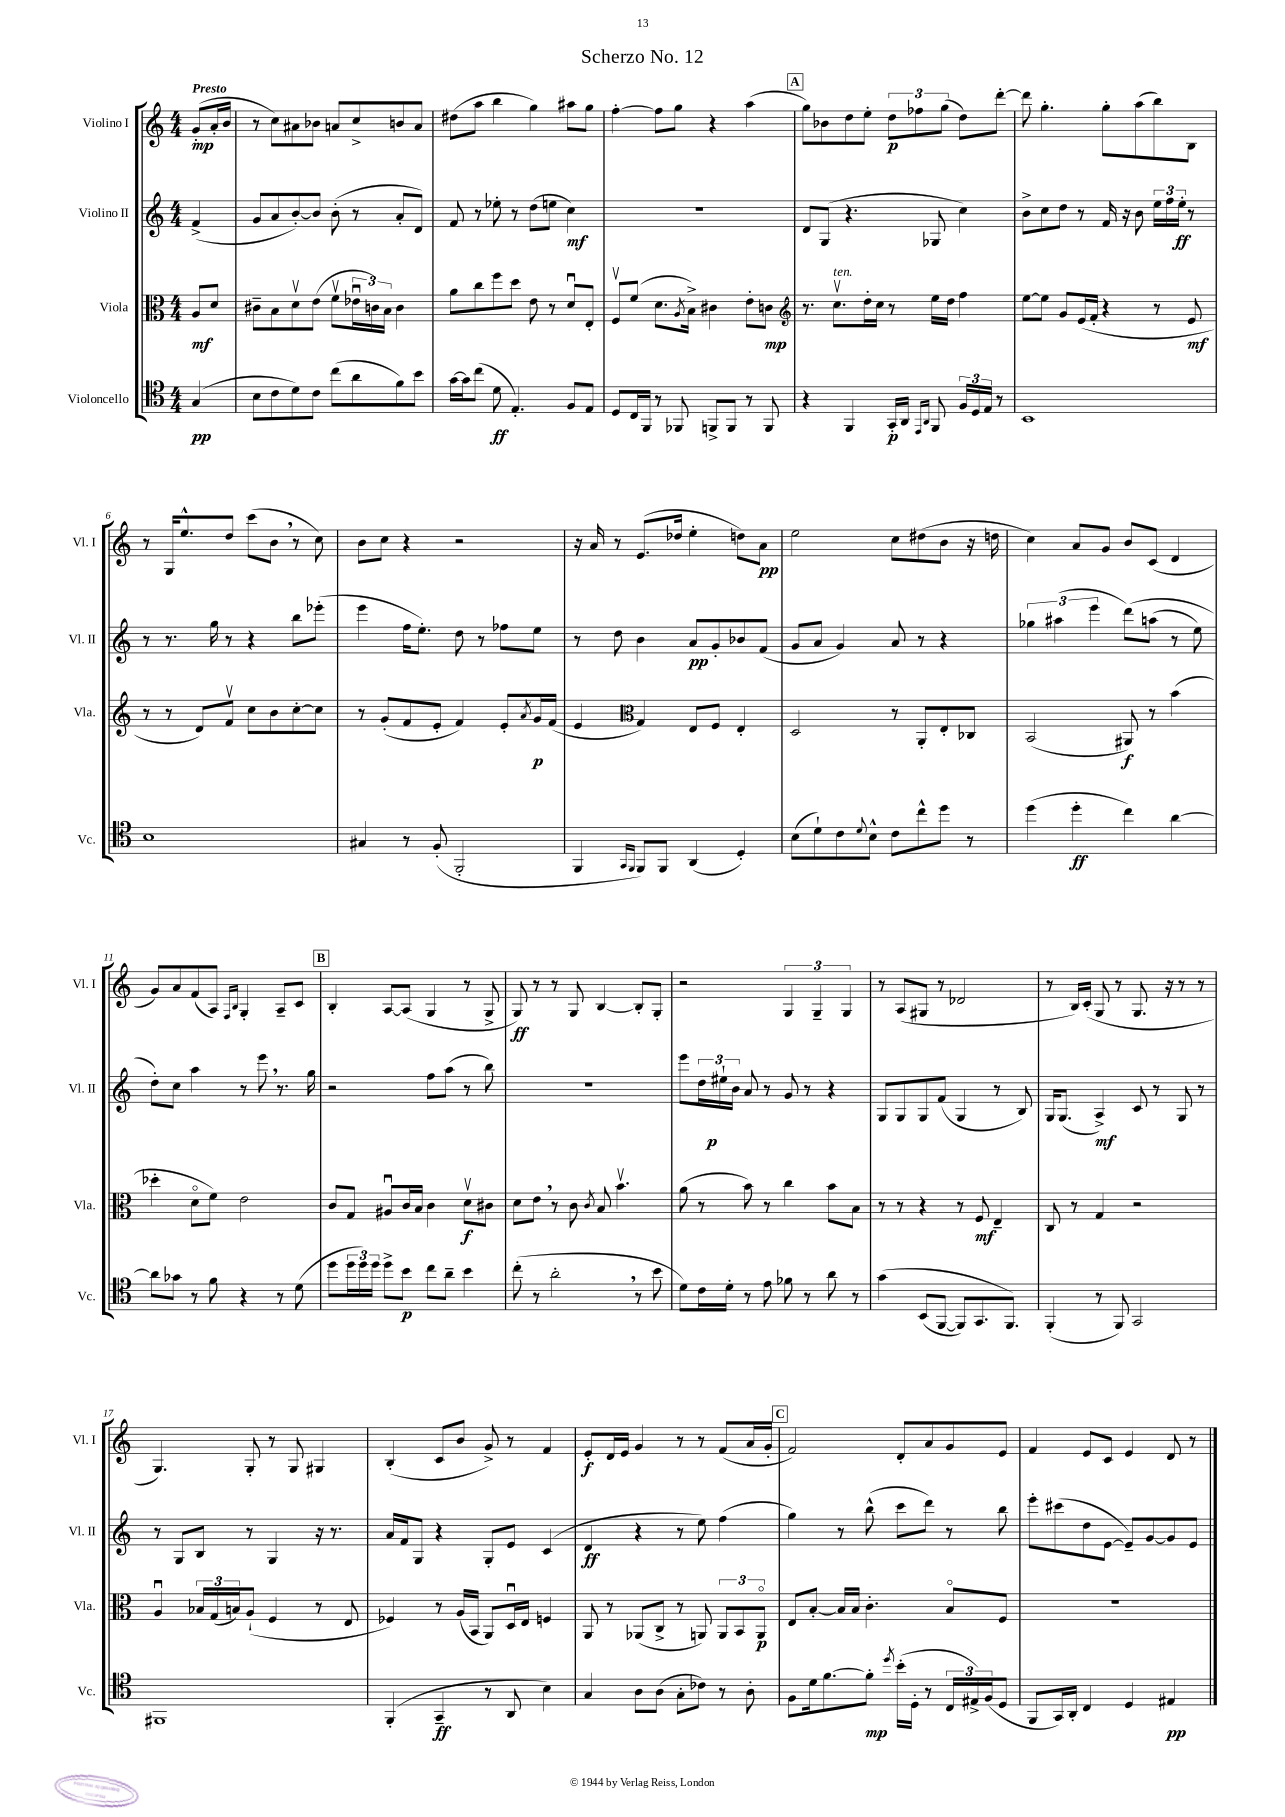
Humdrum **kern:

**kern	**kern	**kern	**kern
*staff4	*staff3	*staff2	*staff1
*clefC4	*clefC3	*clefG2	*clefG2
*k[]	*k[]	*k[]	*k[]
*M4/4	*M4/4	*M4/4	*M4/4
(4G	8A	(4f^	(8g'
.	8d	.	16a'
.	.	.	16b
=	=	=	=
8B	8c#~	8g	8r
8c	8B	8a	8cc)
8d)	8dv	[8b')	8a#
8c	(8e	8b]	8b-
(8cc	8fv	(8b'	8a
8a	24e-u	8r	8cc^
.	24c)	.	.
.	24B	.	.
8f)	4c	8a'	8b
8b	.	8d)	8a
=	=	=	=
[16g	8a	8f	(8dd#
16g]	.	.	.
(8cc	8cc	8r	8aa
8d	8ff	8ee-'	4bb
4.E')	8dd	8r	.
.	8e	(8dd	4gg)
.	8r	8ee	.
8F	8du	4cc)	8aa#
8E	8E'	.	8gg
=	=	=	=
8D	8Fv	1r	[4ff'
16C	(8f	.	.
16FF	.	.	.
8r	8.d	.	8ff]
8FF-	.	.	8gg
.	8qA	.	.
.	16B^)	.	.
8FF^	4c#	.	4r
8FF	.	.	.
8r	8e'	.	(4aa
8FF	8c	.	.
=	=	=	=
*	*clefG2	*	*
4r	8.r	8d	8gg)
.	.	(8G	8b-
.	8.ccv	.	.
4FF	.	4.r	8dd
.	16dd'	.	8ee'
.	16cc	.	.
16GG'	8r	.	12dd
16AA	.	.	.
.	.	.	12ff-
16qqEE	.	.	.
16qqAA	.	.	.
8FF	16ee	8G-	.
.	.	.	(12gg
.	16dd	.	.
24F	4ff	4cc)	8dd)
24D	.	.	.
24E	.	.	.
8r	.	.	[8ddd'
=	=	=	=
1BB	[8ee	8b^	8ddd]
.	8ee]	8cc	4.gg'
.	8g	8dd	.
.	(16e	8r	.
.	16f'	.	.
.	4r	16f	8gg'
.	.	16r	.
.	.	8b	(8aa
.	8r	24ee	8bb)
.	.	24ff	.
.	.	24ee'	.
.	8e	8r	8B
=	=	=	=
1B	8r	8r	8r
.	8r	8.r	16G
.	.	.	8.ee^^
.	8d)	.	.
.	.	16gg	.
.	8fv	8r	8dd
.	8cc	4r	(8ccc
.	8b	.	8b
.	[8cc'	8bb	8r
.	8cc]	(8eee-'	8cc)
=	=	=	=
4G#	8r	4eee	8b
.	(8g'	.	8cc
8r	8f	16ff	4r
.	.	8.ee')	.
(8F'	8e'	.	.
2FF'	4f)	8dd	2r
.	.	8r	.
.	8e'	8ff-	.
.	8qa	.	.
.	16g	8ee	.
.	(16f	.	.
=	=	=	=
4FF	4e	8r	16r
.	.	.	16a
.	.	8dd	8r
*	*clefC3	*	*
16qqGG	.	.	.
16qqFF	.	.	.
8FF)	4G)	4b	(8.e
8FF	.	.	.
.	.	.	16dd-
(4AA	8E	8a	4ee'
.	8F	8g'	.
4D')	4E'	8b-	8dd)
.	.	(8f	8a
=	=	=	=
(8B	2D	8g	2ee
8d`)	.	8a	.
8c	.	4g)	.
8qqd	.	.	.
8B^^	.	.	.
8c	8r	8a	8cc
8cc^^	8AA'	8r	(8dd#
8dd	8E'	4r	8b
8r	8C-	.	16r
.	.	.	16dd
=	=	=	=
(4dd	(2BB	6gg-	4cc)
.	.	(6aa#	.
4dd'	.	.	8a
.	.	6eee	.
.	.	.	8g
4cc)	8AA#)	&(8ddd)	8b
.	8r	(8aa	(8c
[4a	(4b	8r	4d
.	.	8ee)	.
=	=	=	=
8a]	4dd-'	8dd'&)	8g)
8g-	.	8cc	8a
8r	8do	4aa	(8f
8f	8f)	.	8A)
.	.	.	16qqF
.	.	.	16qqB
4r	2e	8r	4G'
.	.	8eee	.
8r	.	8.r	8A~
(8d	.	.	8c
.	.	16gg	.
=	=	=	=
8dd	8c	2r	4B'
24dd	8G	.	.
24dd)	.	.	.
24dd	.	.	.
8dd^	8A#u	.	[8A
8b	16c	.	(8A]
.	16B	.	.
8cc	4c	8ff	4G
8a~	.	(8aa	.
4b	8dv	8r	8r
.	8c#	8bb)	8G^
=	=	=	=
(8cc'	8d	1r	8G)
8r	8e	.	8r
2a'	8r	.	8r
.	8c	.	8G
.	8qc	.	.
.	8B	.	[4B
.	4.bv	.	.
8r	.	.	8B']
8b	.	.	8G'
=	=	=	=
8d)	(8a	8eee	2r
16c	8r	24dd	.
.	.	24ee#`	.
16d'	.	.	.
.	.	24b	.
8r	8b)	8a	.
8e	8r	8r	.
8f-	4cc	8g	6G
8r	.	8r	.
.	.	.	6G~
8a	8b	4r	.
.	.	.	6G
8r	8B	.	.
=	=	=	=
&(4g	8r	8G	8r
.	8r	8G	(8A
(8BB	4r	8G	8G#
[8FF	.	(8f	8r
8FF])	8r	4G	2d-
8.GG	8F	.	.
.	4E~	8r	.
8.FF&)	.	.	.
.	.	8B)	.
=	=	=	=
(4FF'	8C	16G	8r
.	.	(8.G	.
.	8r	.	16B)
.	.	.	(16c'
8r	4G	4A^)	8G
8FF)	.	.	8r
2GG	2r	8c	8.G
.	.	8r	.
.	.	.	16r
.	.	8G	8r
.	.	8r	8r
=	=	=	=
1FF#	4Au	8r	4.G)
.	.	8G	.
.	24B-	8B	.
.	(24G	.	.
.	24B)	.	.
.	(8A`	8r	8G'
.	4F	4G	8r
.	.	.	8G
.	8r	16r	4G#
.	.	8.r	.
.	8E	.	.
=	=	=	=
(4FF'	4F-)	16a	(4B'
.	.	16f	.
.	.	8G	.
4GG~	8r	4r	8c
.	(16A	.	8b
.	16BB	.	.
8r	8AA)	8G'	8g^)
8AA	16Du	8e	8r
.	16E	.	.
4B)	4F	(4c	4f
=	=	=	=
4G	8AA	4d	8e'
.	8r	.	16d
.	.	.	16e
8A	(8AA-	4r	4g
(8A	8C^	.	.
8G'	8r	8r	8r
8c-)	8AA)	8ee)	8r
8r	12AA	(4ff	(8f
.	12BB	.	.
8A'	.	.	16a
.	12AAo	.	.
.	.	.	16g'
=	=	=	=
8F	8E	4gg)	2f)
16d	[8B'	.	.
[8.f	.	.	.
.	16B]	8r	.
.	16B	.	.
8f']	4.c'	(8bb^^	.
8qdd	.	.	.
(16b'	.	8ccc	8d'
16D'	.	.	.
8r	.	8ddd)	8a
24C	8Bo	8r	8g
24E#^)	.	.	.
(24F	.	.	.
8D	8F	8bb	8e
=	=	=	=
8FF	1r	8eee'	4f
16GG)	.	(8ccc#	.
16AA'	.	.	.
4C	.	8dd	8e
.	.	[8e	8c
4D	.	8e~])	4e
.	.	[8g	.
4E#	.	8g]	8d
.	.	8e	8r
==	==	==	==
*-	*-	*-	*-
